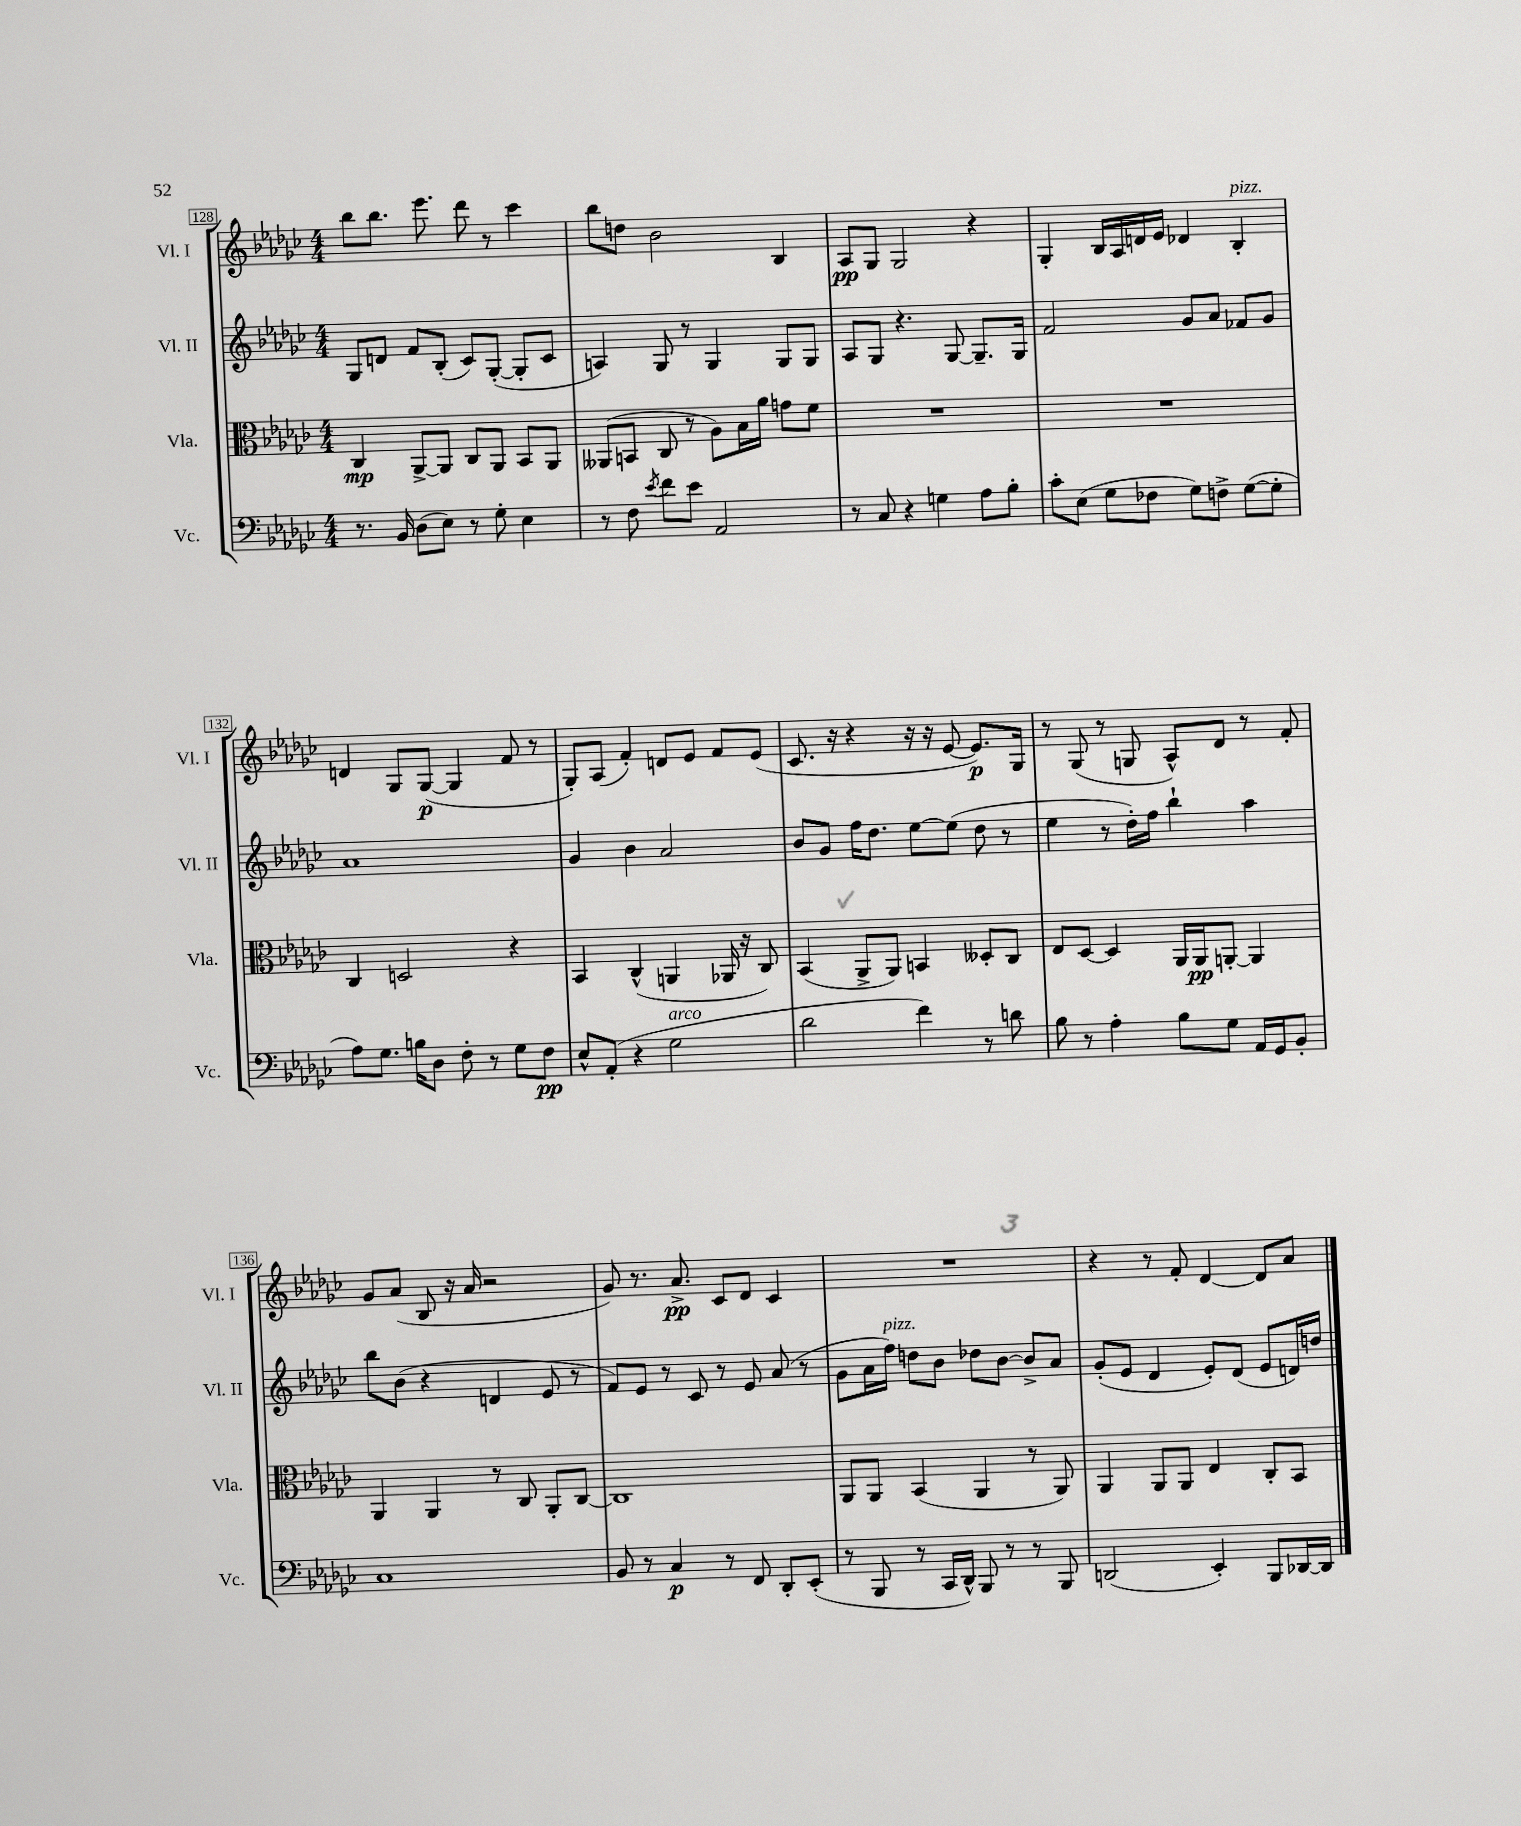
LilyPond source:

<<
\new StaffGroup <<
\new Staff = "s0" \with { instrumentName = "Vl. I" shortInstrumentName = "Vl. I" } {
    \clef treble \key ges \major \numericTimeSignature \time 4/4
    \autoBeamOff bes''8[ bes''8.] ees'''8. des'''8 r8 ces'''4 |
    bes''8[ d''8] bes'2 bes4 |
    aes8[\pp ges8] ges2 r4 |
    ges4-. bes16[ aes16 d'16 ees'16] des'4 bes4-.^\markup { \italic "pizz." } |
    d'4 ges8[ ges8]~\p( ges4 f'8 r8 |
    ges8[-.) aes8]( f'4-.) d'8[ ees'8] f'8[ ees'8]( |
    ces'8. r16 r4 r16 r16 ees'8~ ees'8.[\p) ges16] |
    r8 ges8( r8 g8 aes8[-^) des'8] r8 f'8-. |
    ges'8[ aes'8]( bes8 r16 aes'16 r2 |
    ges'8) r8. aes'8.->\pp ces'8[ des'8] ces'4 |
    R1 |
    r4 r8 f'8-. des'4~ des'8[ aes'8] \bar "|." |
}
\new Staff = "s1" \with { instrumentName = "Vl. II" shortInstrumentName = "Vl. II" } {
    \clef treble \key ges \major \numericTimeSignature \time 4/4
    \autoBeamOff ges8[ d'8] f'8[ bes8]-.( ces'8[) ges8]~-.( ges8[-. ces'8] |
    a4) ges8 r8 ges4 ges8[ ges8] |
    aes8[ ges8] r4. ges8~ ges8.[-- ges16] |
    f'2 ges'8[ aes'8] fes'8[ ges'8] |
    aes'1 |
    ges'4 bes'4 aes'2 |
    bes'8[ ges'8] f''16[ des''8.] ees''8[~ ees''8]( des''8 r8 |
    ees''4 r8 des''16[-.) f''16] bes''4-! aes''4 |
    bes''8[ bes'8]( r4 d'4 ees'8 r8 |
    f'8[) ees'8] r8 ces'8 r8 ees'8 aes'8( r8 |
    ges'8[ aes'16 f''16]^\markup { \italic "pizz." }) d''8[ bes'8] des''8[ bes'8]~ bes'8[-> aes'8] |
    ges'8[-.( ees'8] des'4 ees'8[-.) des'8]( ees'8[ d'16) d''16] \bar "|." |
}
\new Staff = "s2" \with { instrumentName = "Vla." shortInstrumentName = "Vla." } {
    \clef alto \key ges \major \numericTimeSignature \time 4/4
    \autoBeamOff ces4\mp aes,8[~-> aes,8] ces8[ aes,8] bes,8[ aes,8] |
    aeses,8[( b,8] ces8 r8 aes8[) bes16 aes'16] g'8[ f'8] |
    R1 |
    R1 |
    ces4 d2 r4 |
    bes,4 ces4-^( a,4 aes,16 r16 ces8) |
    bes,4( aes,8[-> aes,8]) b,4 deses8[-. ces8] |
    ees8[ des8]~ des4 aes,16[ aes,16\pp a,8]~-. a,4 |
    aes,4 aes,4 r8 ces8 aes,8[-. ces8]~ |
    ces1 |
    aes,8[ aes,8] bes,4( aes,4 r8 aes,8) |
    aes,4 aes,8[ aes,8] ees4 ces8[-. bes,8] \bar "|." |
}
\new Staff = "s3" \with { instrumentName = "Vc." shortInstrumentName = "Vc." } {
    \clef bass \key ges \major \numericTimeSignature \time 4/4
    \autoBeamOff r8. bes,16 des8[( ees8]) r8 ges8-. ees4 |
    r8 f8 \acciaccatura { ees'8 } f'8[ ees'8] aes,2 |
    r8 ces8 r4 g4 aes8[ bes8]-. |
    ces'8[-. ees8]( ges8[ fes8] ges8[) f8]-> ges8[~( ges8]-. |
    aes8[) ges8.] b16[ des8] f8-. r8 ges8[ f8]\pp |
    ees8[-^ aes,8]-.( r4 ges2^\markup { \italic "arco" } |
    des'2 f'4) r8 d'8 |
    bes8 r8 aes4-. bes8[ ges8] aes,16[ ges,16 bes,8]-. |
    ces1 |
    bes,8 r8 ces4\p r8 f,8 des,8[-. ees,8]-.( |
    r8 bes,,8 r8 ces,16[ des,16]-^) bes,,8 r8 r8 bes,,8 |
    d,2( ees,4-.) bes,,8[ des,16~ des,16] \bar "|." |
}
>>
>>
\layout { \context { \Score currentBarNumber = #128 \override BarNumber.stencil = #(make-stencil-boxer 0.1 0.3 ly:text-interface::print) } }
